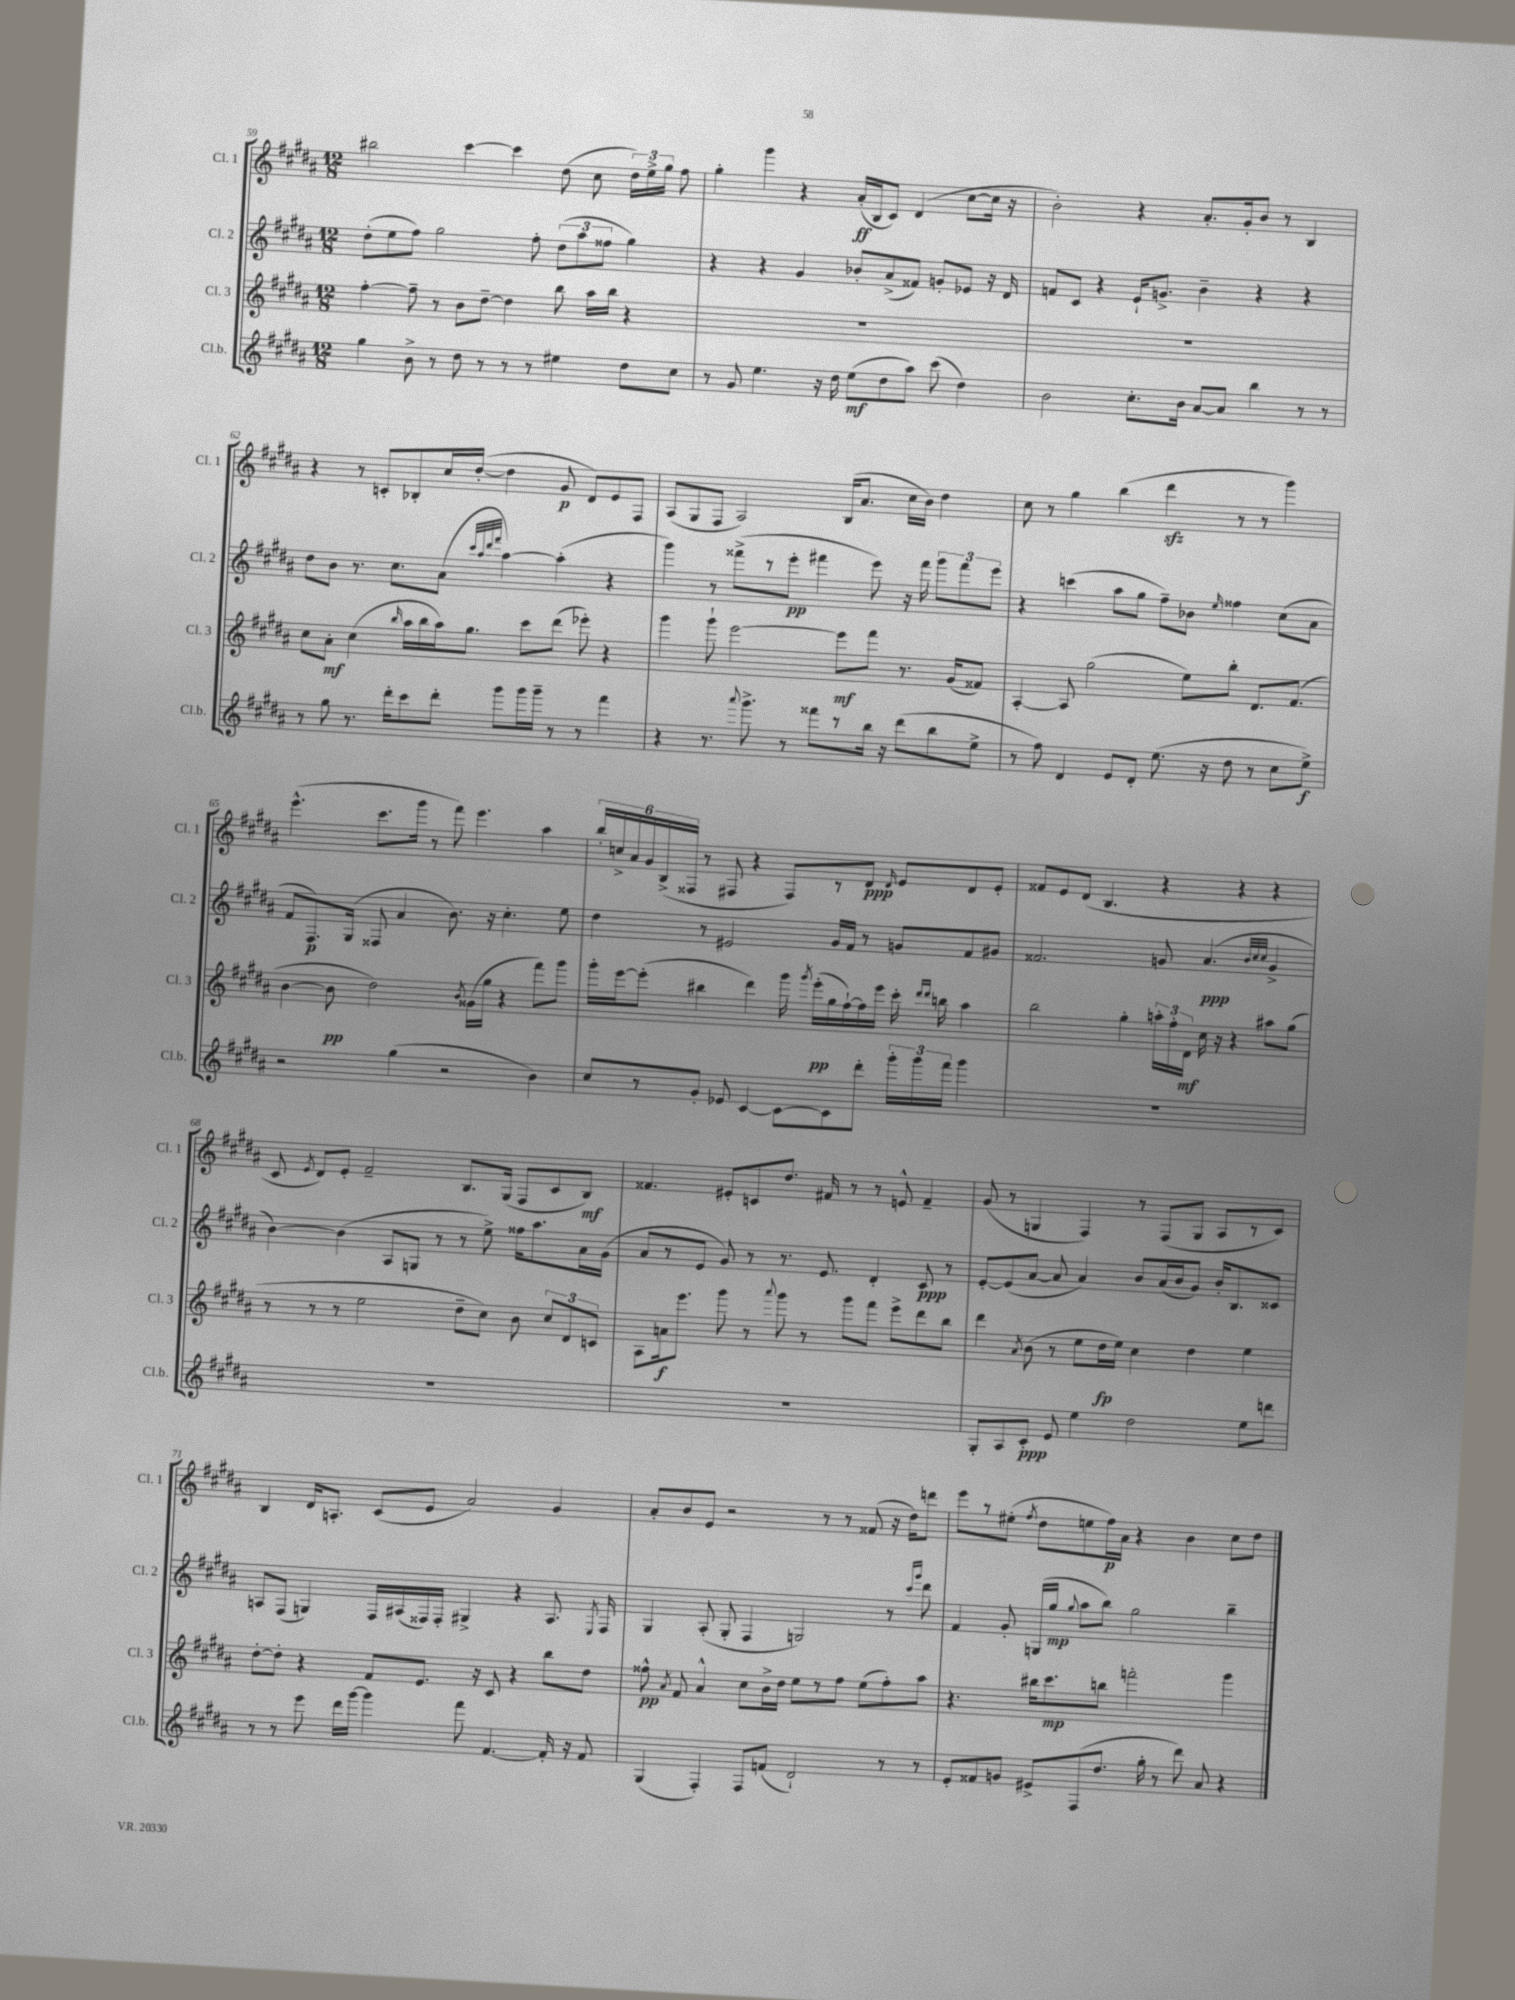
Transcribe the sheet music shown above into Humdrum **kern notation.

**kern	**kern	**kern	**kern
*staff4	*staff3	*staff2	*staff1
*clefG2	*clefG2	*clefG2	*clefG2
*k[f#c#g#d#a#]	*k[f#c#g#d#a#]	*k[f#c#g#d#a#]	*k[f#c#g#d#a#]
*M12/8	*M12/8	*M12/8	*M12/8
4gg#\	[4ff#'\	(8dd#'\L	2bb#\
.	.	8ee\	.
8b^\	8ff#~\]	8ff#\J)	.
8r	8r	2gg#\	.
8dd#\	8b\L	.	[4ccc#\
8r	[8dd#~\J	.	.
8r	4dd#\]	.	4ccc#\]
8r	.	8ff#'\	.
4ee#\	8bb\	(12dd#\L	(8dd#\
.	.	12aa#\	.
.	16aa#\LL	.	8cc#\
.	.	12ff##\J	.
.	16bb\JJ	.	.
8dd#\L	4r	4gg#\)	24dd#\LL)
.	.	.	24ee^\
.	.	.	24gg#\JJ
8cc#\J	.	.	8ff#\
=	=	=	=
8r	1.r	4r	4gg#'\
8g#/	.	.	.
4.ee\	.	4r	4ggg#\
.	.	4g#/	4r
16r	.	.	.
16dd#\	.	.	.
(8ee\L	.	8b-'/L	(16a#'/LL
.	.	.	16B/J
8dd#\	.	(8a#^/	8c#/J)
8aa#\J)	.	8f##/J)	(4d#/
(8ccc#\	.	8g'/L	.
4dd#\)	.	8e-/J	[8cc#\L
.	.	16r	16cc#\]Jk
.	.	16d#/	16r
=	=	=	=
2b\	1.r	8f/L	2b'\)
.	.	8c#/J	.
.	.	4r	.
8.cc#'\L	.	16e`/LK	4r
.	.	8.g^/J	.
16b\Jk	.	.	.
[8a#/L	.	4b~\	8.a#'/L
8a#/]J	.	.	.
.	.	.	16g#'/k
4bb\	.	4r	8b/J
.	.	.	8r
8r	.	4r	4B/
8r	.	.	.
=	=	=	=
8r	8cc#\L	8dd#\L	4r
8gg#\	8a#'\J	8b\J	.
8.r	(4cc#\	8.r	8r
.	.	.	8c'/L
16ddd#'\LK	.	8.cc#\L	.
.	16qqbb/	.	.
8ccc#\	16aa#\LL	.	8B-'/
.	16bb\	.	.
8ddd#'\J	16aa#\J)	(8a#\J	16cc#/L
.	8.gg#\J	.	([16dd#'/JJ
.	.	32qqccc#/LLL	.
.	.	32qqaa#/	.
.	.	32qqddd#/	.
.	.	32qqfff#/JJJ	.
8ggg#\L	.	[4aa#\)	4dd#\]
16ggg#\L	8ccc#\L	.	.
16ggg#~\JJ	.	.	.
8r	(8ddd#\J	(4aa#'\]	8g#/
8r	8eee-'\)	.	8d#/L)
4fff#\	4r	4r	8e/
.	.	.	8F#/J
=	=	=	=
4r	4ggg#\	4ggg#\)	(8A#/L
.	.	.	8G#/
8.r	8ggg#`\	8r	8F#/J
.	[2eee\	(8fff##^\L	2A#/)
8qqaaa#/	.	.	.
8.ggg#^\	.	.	.
.	.	8r	.
8r	.	8eee'\J	.
8fff##\L	.	4fff#\	.
8r	8eee\]L	.	(16B/LK
.	.	.	8.a#/J
16bb\Jk	8fff#\J	8eee\)	.
16r	.	.	.
(8ddd#\L	8.r	16r	16cc#\LL
.	.	16fff#\	16b\JJ)
8bb\	.	12ggg#\L	4dd#\
.	(16g#/LK	.	.
.	.	12fff#\	.
8ee^\J	8f##/J)	.	.
.	.	12eee\J	.
=	=	=	=
8r	[4A#'/	4r	8cc#\
8ff#\)	.	.	8r
4d#/	8A#/]	(4ccc\	4gg#\
.	(2gg#\	.	.
8e/L	.	8aa#\L	(4bb\
8d#'/J	.	8gg#\J	.
(8.ee\	.	8ff#~\L)	4ddd#\
.	8ee\L)	8b-\J	.
16r	.	.	.
.	.	16qqee/	.
8dd#\	8bb'\J	4ff##\	8r
8r	8.d#/L	.	8r
8cc#\L	.	(8cc#\L	4ggg#\)
.	(8.f#/J	.	.
8ee^\J)	.	8a#\J	.
=	=	=	=
2r	[4b\	8f#/L	(4.eee^^\
.	.	8.F#/)	.
.	8b\]	.	.
.	.	(16G#/Jk	.
.	2dd#\)	8F##/	8.ccc#\L
(4gg#\	.	4a#/	.
.	.	.	16ggg#\Jk
.	.	.	8r
2r	.	8.b\)	8fff#\)
.	8qb/	.	.
.	(16g##\LL	.	4.eee\
.	16gg#\JJ	16r	.
.	4r	4.cc#'\	.
4b\)	8fff#\L)	.	4aa#\
.	8ggg#\J	8ee\	.
=	=	=	=
8cc#/L	16ggg#'\LL	4dd#\	24bb'/LL
.	.	.	24cc^/
.	[16eee\J	.	.
.	.	.	24a#/
8r	(8eee'\]J	.	24g#/
.	.	.	(24B^/
.	.	.	24F##/JJ
8g#'/J	4bb#\	8r	8r
8e-/	.	2e#/	8F#/
[4c#/	4ddd#\)	.	4r
8c#\_L	16ggg#\	.	8F#/L)
.	8qggg#/	.	.
.	(16eee'\LL	.	.
8c#\]	16gg#\	16g#/LL	8r
.	[16ff#`\)	16f#/JJ	.
8ddd#'\J	16ff#\]	8r	8d#/J
.	16eee\JJ	.	.
.	.	.	16qqd#/
24ggg#'\LL	16ccc#'\	8g/L	8e/L
24ggg#\	.	.	.
.	16qqddd#/LL	.	.
.	16qqddd#/JJ	.	.
.	16bb\	.	.
24fff#\JJ	.	.	.
4ggg#\	4aa#\	8f#/	8d#/
.	.	8g#/J	8e'/J
=	=	=	=
1.r	2bb\	2.f##/	8f##/L
.	.	.	8e/
.	.	.	(8d#/J
.	.	.	4.B/
.	4gg#'\	.	.
.	24aa'\LL	8g/	4r
.	24ff#'\	.	.
.	24d#\JJ	.	.
.	16cc#\	(4.a#/	.
.	16r	.	.
.	4r	.	4r
.	.	32qqb/LLL	.
.	.	32qqcc#/	.
.	.	32qqcc#/JJJ	.
.	8aa#\L	4g^/	4r
.	(8gg#\J	.	.
=	=	=	=
1.r	8r	[4b\)	8c#/
.	.	.	8qe/
.	8r	.	8d#/L)
.	8r	(4b\]	8e'/J
.	2ee\	.	2f#~/
.	.	8A#/L	.
.	.	8G/J	.
.	.	8r	.
.	8dd#~\L	8r	8.B/L
.	8cc#\J)	8ee^\)	.
.	.	.	(16G#/Jk
.	8b\	16ff##\LK	8F#/L
.	.	8.aa#\	.
.	12cc#/L	.	8c#/
.	12d#/	.	.
.	.	16a#\L	8B/J)
.	12c/J	.	.
.	.	(16g#\JJ	.
=	=	=	=
1.r	8A#\L	8a#/L	4.f##/
.	16a\k	8r	.
.	8.eee\J	.	.
.	.	8e/J	.
.	8ggg#\	8g#/)	8e#'/L
.	8r	8r	8c/
.	8qqaaa#/	.	.
.	8ggg#\	8.r	8.dd#/J
.	8r	.	.
.	.	8.e/	16f#/
.	8ggg#\L	.	8r
.	8fff#\J	4d#'/	8r
.	8eee^\L	.	8e^^/
.	8ddd#\	8c#/	4f#~/
.	8bb\J	8r	.
=	=	=	=
8G#'/L	4ddd#\	[8e'/L	(8g#/
8A#/	.	(8e/]	8r
.	8qa#/	.	.
8c#'/J	(8b\	[8a#/J	4G/
8e/	8r	8a#/]	.
4ee\	8ee\L	4a#/)	4F#/)
.	16dd#\L	.	.
.	16ee\JJ)	.	.
2dd#\	4cc#\	8b/L	8r
.	.	(16a#/L	(8F#/L
.	.	16b/J	.
.	4dd#\	8g#/J)	8G/J
.	.	16b'/LK	8A#/L
.	.	8.B/	.
8ee\L	4ee\	.	8r
8ddd\J	.	8c##/J	8c#/J)
=	=	=	=
8r	[8dd#'\L	8A/L	4B/
8r	8dd#'\]J	(8F#/J	.
8eee\	4r	4G/)	16d#/LK
.	.	.	8.A'/J
16ddd#\LL	.	.	.
[16ggg#\JJ	.	.	.
4ggg#\]	8f#/L	16F#/LL	(8c#/L
.	.	(16A#/	.
.	8.e/J	16F##/)	8e/J
.	.	16F##'/JJ	.
8fff#\	.	4G#^/	2a#/)
.	16r	.	.
[4.f#/	8c#/	.	.
.	4r	4r	.
16f#'/]	8bb\L	8.A#/	4g#/
16r	.	.	.
8f#/	8dd#\J	.	.
.	.	8qE/	.
.	.	16F##/	.
=	=	=	=
(4G#/	8ff##^^\	4G#/	8a#'/L
.	8qa#/	.	.
.	8f#/	.	8b/
4F#'/)	4a#^^/	(8A#'/	8e/J
.	.	8G#'/	2r
8F#/L	8cc#\L	4F#/	.
(8f/J	16b^\L	.	.
.	16dd#\JJ	.	.
2d#`/)	8ee\L	2G/)	.
.	8r	.	8r
.	8ff##\J	.	8r
.	(8ee\L	.	(8f##/
8r	8ff##'\)	8r	16r
.	.	.	16dd#\LK)
.	.	16qqccc#/LL	.
.	.	16qqggg#/JJ	.
8r	8aa#\J	8ddd#\	8ddd\J
=	=	=	=
8e'/L	4.r	4f#/	8eee\L
8f##/	.	.	8r
8g/J	.	8g#'/	(8ee#'\J
.	.	.	8qff#/
8e#^/L	16bb#\LK	(16G/LL	8dd#\L
.	8.ccc#\	16gg#/JJ	.
.	.	8qqgg#/	.
(8F#/	.	8aa#\L	8ee\
8.dd#/J	8bb\J	8bb\J)	16ff#\L)
.	.	.	16a#\JJ
.	2fff'\	2gg#\	4r
16gg#'\	.	.	.
8r	.	.	.
8ddd#\)	.	.	4b\
8a#/	.	.	.
4r	4ggg#\	4bb~\	8cc#\L
.	.	.	8dd#\J
==	==	==	==
*-	*-	*-	*-
